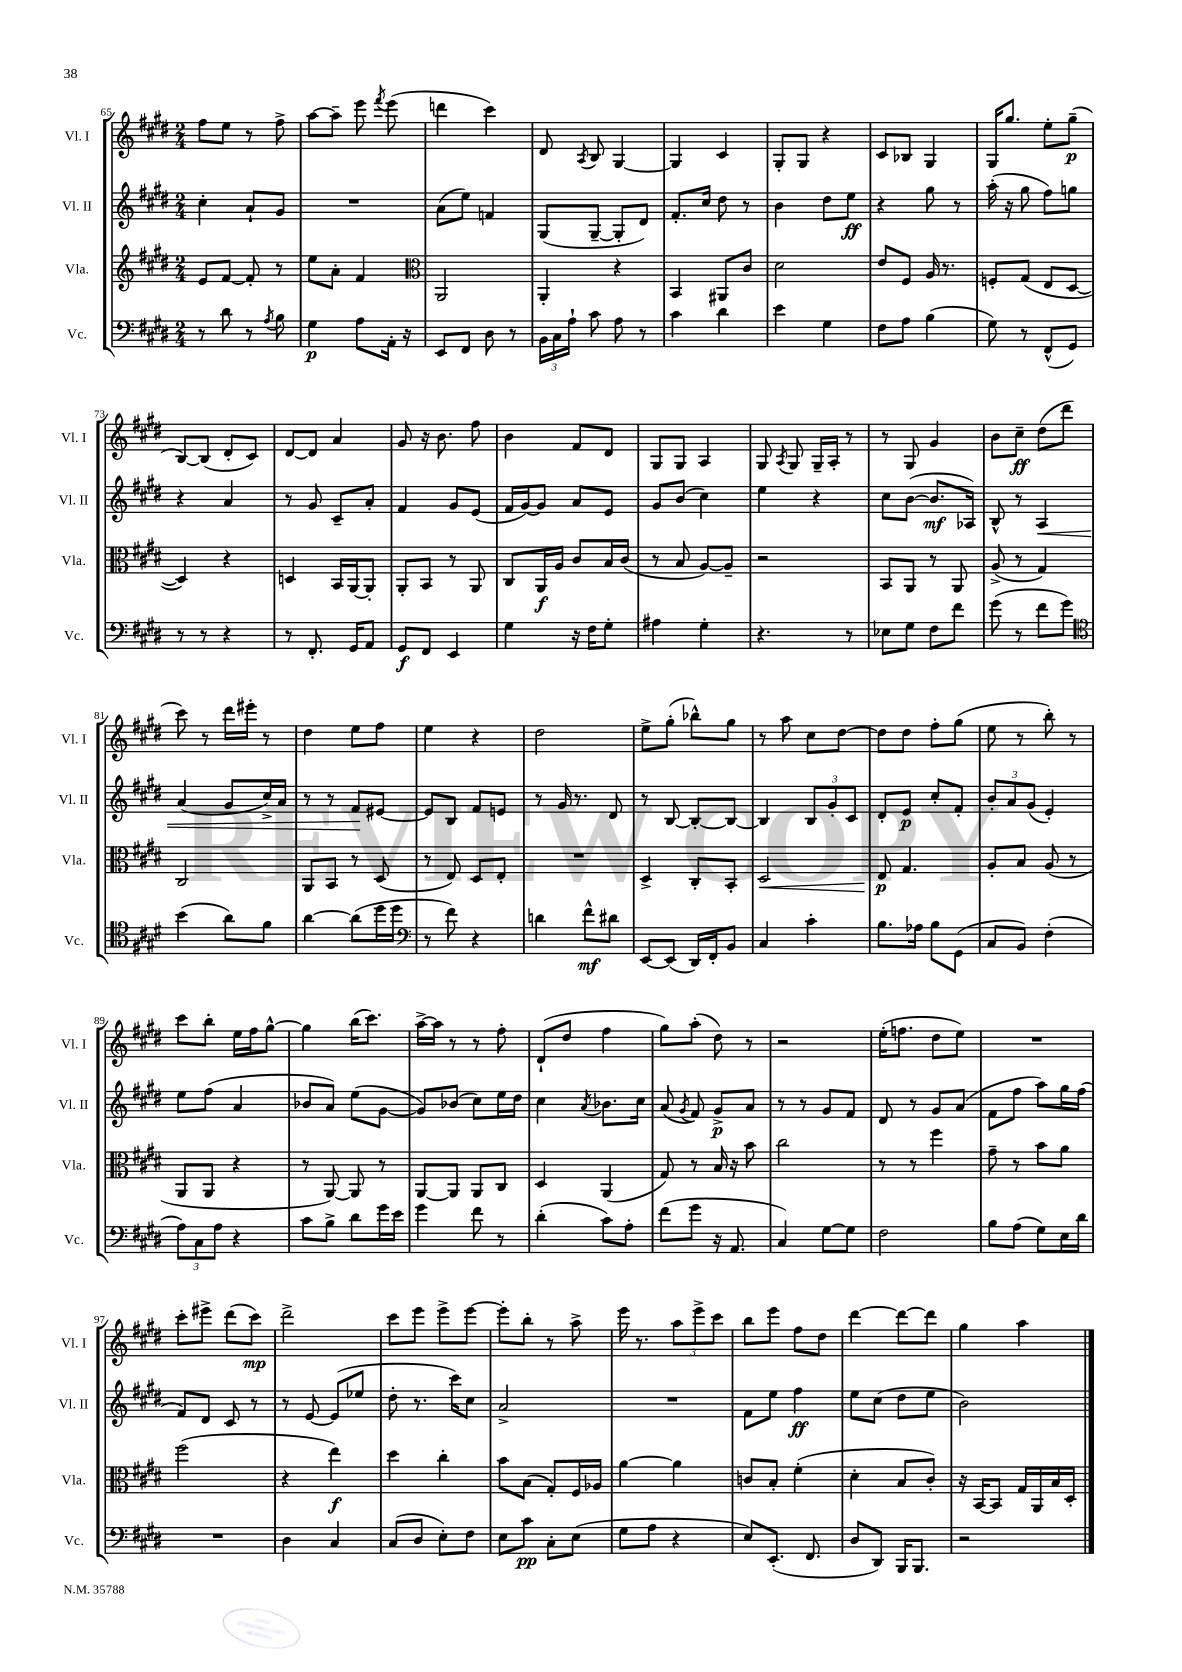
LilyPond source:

<<
\new StaffGroup <<
\new Staff = "s0" \with { instrumentName = "Vl. I" shortInstrumentName = "Vl. I" } {
    \clef treble \key e \major \numericTimeSignature \time 2/4
    \autoBeamOff fis''8[ e''8] r8 fis''8-> |
    a''8[~ a''8]-- e'''8 \acciaccatura { fis'''8 } e'''8( |
    d'''4 cis'''4) |
    dis'8 \acciaccatura { a8 } b8 gis4~ |
    gis4 cis'4 |
    gis8[-. gis8] r4 |
    cis'8[ bes8] gis4 |
    gis16[ gis''8.] e''8[-. gis''8]--\p( |
    b8[~) b8]( dis'8[-. cis'8]) |
    dis'8[~ dis'8] a'4 |
    gis'8 r16 b'8. fis''8 |
    b'4 fis'8[ dis'8] |
    gis8[ gis8] a4 |
    gis8 \acciaccatura { a8 } gis8 gis16[-- a16]-. r8 |
    r8 gis8 gis'4 |
    b'8[ cis''8]--\ff dis''8[( dis'''8] |
    cis'''8) r8 dis'''16[ eis'''16]-. r8 |
    dis''4 e''8[ fis''8] |
    e''4 r4 |
    dis''2 |
    e''8[-> gis''8]-.( bes''8[-^) gis''8] |
    r8 a''8 cis''8[ dis''8]~ |
    dis''8[ dis''8] fis''8[-. gis''8]( |
    e''8 r8 b''8-.) r8 |
    cis'''8[ b''8]-. e''16[ fis''16 gis''8]~-^ |
    gis''4 b''16[( cis'''8.]) |
    a''16[~-> a''16] r8 r8 fis''8-. |
    dis'8[-!( dis''8] fis''4 |
    gis''8[) a''8]-.( dis''8) r8 |
    r2 |
    e''16[-.( f''8.] dis''8[ e''8]) |
    R2 |
    cis'''8[-. eis'''8]-> dis'''8[( cis'''8]\mp) |
    dis'''2-> |
    cis'''8[ e'''8] e'''8[-> e'''8]~ |
    e'''8[-. b''8]-. r8 a''8-> |
    e'''16 r8. \tuplet 3/2 { a''8[ e'''8-> cis'''8] } |
    b''8[ e'''8] fis''8[ dis''8] |
    dis'''4~ dis'''8[~ dis'''8] |
    gis''4 a''4 \bar "|." |
}
\new Staff = "s1" \with { instrumentName = "Vl. II" shortInstrumentName = "Vl. II" } {
    \clef treble \key e \major \numericTimeSignature \time 2/4
    \autoBeamOff cis''4-. a'8[-! gis'8] |
    R2 |
    a'8[( e''8]) f'4 |
    gis8[( gis8]~-- gis8[-. dis'8]) |
    fis'8.[-. cis''16] dis''8 r8 |
    b'4 dis''8[ e''8]\ff |
    r4 gis''8 r8 |
    a''16-.( r16 gis''8 fis''8[) g''8] |
    r4 a'4 |
    r8 gis'8 cis'8[-- a'8]-. |
    fis'4 gis'8[ e'8]( |
    fis'16[ gis'16~) gis'8] a'8[ e'8] |
    gis'8[ b'8]( cis''4) |
    e''4 r4 |
    cis''8[ b'8]~( b'8.[\mf aes16]) |
    b8-^ r8 a4\< |
    a'4( gis'8[ cis''16->) a'16] |
    r8 r8 fis'8[\! eis'8]~ |
    eis'8[ b8] fis'8[ e'8] |
    r8 gis'16 r8. dis'8 |
    r8 b8~ b8[~-. b8]~ |
    b4 \tuplet 3/2 { b8[ gis'8-. cis'8] } |
    dis'8[-. e'8]\p cis''8[-. fis'8]-. |
    \tuplet 3/2 { b'8[-. a'8 gis'8]( } e'4-.) |
    e''8[ fis''8]( a'4 |
    bes'8[ a'8]) e''8[( gis'8]~ |
    gis'8[) bes'8]( cis''8[) e''16 dis''16] |
    cis''4 \acciaccatura { a'8 } bes'8.[ cis''16] |
    a'8( \acciaccatura { gis'8 } fis'8) gis'8[->\p a'8] |
    r8 r8 gis'8[ fis'8] |
    dis'8 r8 gis'8[ a'8]( |
    fis'8[ fis''8] a''8[) gis''16 fis''16]( |
    fis'8[) dis'8] cis'8 r8 |
    r8 e'8~ e'8[( ees''8] |
    dis''8-. r8. cis'''16[) cis''8] |
    a'2-> |
    R2 |
    fis'8[ e''8] fis''4\ff |
    e''8[ cis''8]( dis''8[ e''8] |
    b'2) \bar "|." |
}
\new Staff = "s2" \with { instrumentName = "Vla." shortInstrumentName = "Vla." } {
    \clef treble \key e \major \numericTimeSignature \time 2/4
    \autoBeamOff e'8[ fis'8]~ fis'8-. r8 |
    e''8[ a'8]-. fis'4 |
    \clef alto a,2 |
    a,4-. r4 |
    b,4 ais,8[ cis'8] |
    dis'2 |
    e'8[ fis8] a16 r8. |
    f8[-. gis8]( e8[ dis8]~ |
    dis4) r4 |
    d4 b,16[ a,16~ a,8]-. |
    a,8[-. b,8] r8 a,8 |
    cis8[ a,16\f a16] cis'8[ b16 cis'16]( |
    r8 b8 a8[~) a8]-- |
    r2 |
    b,8[ a,8] r8 a,8 |
    a8->( r8 gis4) |
    cis2 |
    a,8[ b,8] r8 dis8( |
    r8 e8) dis8[ e8]-. |
    R2 |
    dis4-> cis8[-. b,8]-. |
    dis2\< |
    e8\p\! gis4. |
    a8[-. b8] a8( r8 |
    a,8[ a,8] r4 |
    r8 a,8~) a,8 r8 |
    a,8[~ a,8] a,8[ cis8] |
    dis4 a,4( |
    gis8) r8 b16 r16 b'8 |
    cis''2 |
    r8 r8 fis''4 |
    gis'8-- r8 b'8[ a'8] |
    fis''2( |
    r4 e''4\f) |
    dis''4 cis''4-. |
    b'8[ b8]( gis8[-.) fis16 aes16] |
    a'4~ a'4 |
    c'8[ b8]-. fis'4-.( |
    dis'4-. b8[ cis'8]-.) |
    r16 b,16[~ b,8] gis16[ a,16 b16 dis16]-. \bar "|." |
}
\new Staff = "s3" \with { instrumentName = "Vc." shortInstrumentName = "Vc." } {
    \clef bass \key e \major \numericTimeSignature \time 2/4
    \autoBeamOff r8 dis'8 r8 \acciaccatura { a8 } b8 |
    gis4\p a8[ a,16]-. r16 |
    e,8[ fis,8] dis8 r8 |
    \tuplet 3/2 { b,16[ cis16 a16]-! } cis'8 a8 r8 |
    cis'4 dis'4 |
    e'4 gis4 |
    fis8[ a8] b4( |
    gis8) r8 fis,8[-^( gis,8]) |
    r8 r8 r4 |
    r8 fis,8.-. gis,16[ a,8] |
    gis,8[\f fis,8] e,4 |
    gis4 r16 fis16[ gis8]-. |
    ais4 gis4-. |
    r4. r8 |
    ees8[ gis8] fis8[ fis'8] |
    gis'8( r8 fis'8[ gis'8]) |
    \clef tenor b'4( a'8[) fis'8] |
    a'4~ a'8[( dis''16 dis''16] |
    \clef bass r8 fis'8) r4 |
    d'4 fis'8[-^\mf dis'8] |
    e,8[~ e,8]( dis,16[) fis,16-. b,8] |
    cis4 cis'4-. |
    b8.[ aes16] b8[ gis,8]( |
    cis8[ b,8]) fis4-.( |
    \tuplet 3/2 { a8[) cis8 a8] } r4 |
    cis'8[ b8]-> dis'8[ gis'16 e'16] |
    gis'4 fis'8 r8 |
    dis'4-.( cis'8[) a8]-. |
    fis'8[( gis'8] r16 a,8. |
    cis4) gis8[~ gis8] |
    fis2 |
    b8[ a8]( gis8[) e16 dis'16] |
    R2 |
    dis4 cis4 |
    cis8[( dis8] e8[-.) fis8] |
    e8[ cis'8]\pp cis8[-. e8]( |
    gis8[ a8] r4 |
    e8[) e,8.]-.( fis,8. |
    dis8[ dis,8]) b,,16[ b,,8.] |
    r2 \bar "|." |
}
>>
>>
\layout { \context { \Score currentBarNumber = #65 } }
